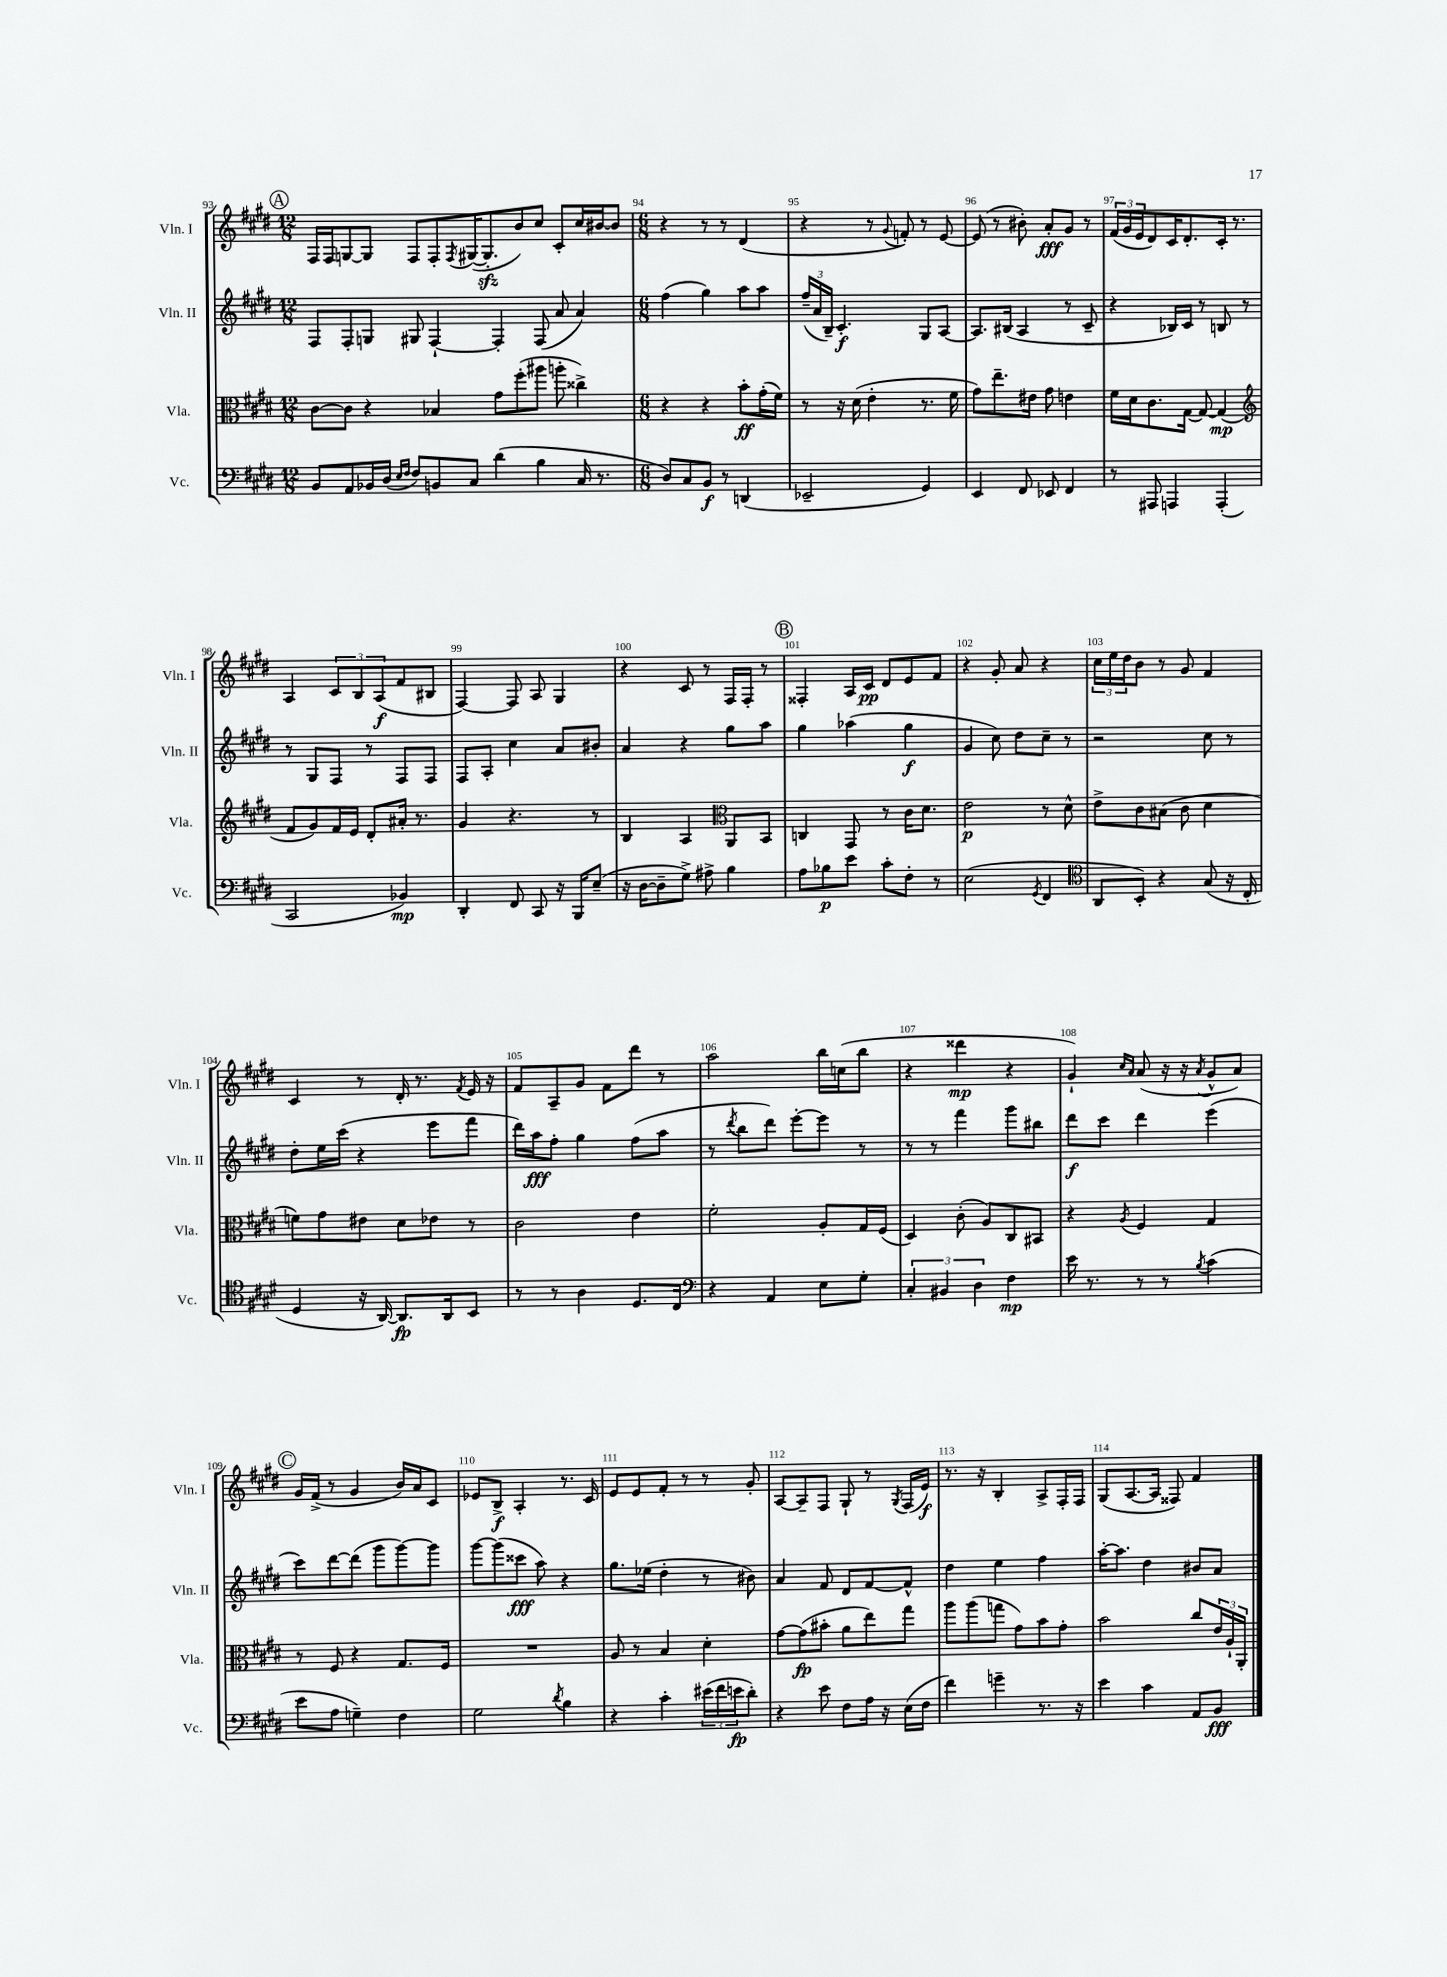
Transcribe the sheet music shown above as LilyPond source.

<<
\new StaffGroup <<
\new Staff = "s0" \with { instrumentName = "Vln. I" shortInstrumentName = "Vln. I" } {
    \clef treble \key e \major \numericTimeSignature \time 12/8
    \mark \markup { \circle "A" } fis16 fis16 g8~ g8 fis8 fis8-. \acciaccatura { fis8 } gis16~( gis8.-.\sfz b'8) cis''8 cis'8-. cis''16 bis'16~ bis'8 |
    \numericTimeSignature \time 6/8 r4 r8 r8 dis'4( |
    r4 r8 \appoggiatura { gis'8 } f'8-.) r8 e'8~ |
    e'8( r8 bis'8-.) a'8-.\fff gis'8 r8 |
    \tuplet 3/2 { fis'16( gis'16 e'16 } dis'8) cis'16 dis'8.-. cis'16-. r8. |
    a4 \tuplet 3/2 { cis'8 b8 a8\f( } fis'8 bis8 |
    fis4~) fis8 a8 gis4 |
    r4 cis'8 r8 fis16 fis16-. r8 |
    \mark \markup { \circle "B" } fisis4-. a16 cis'16\pp dis'8 e'8 fis'8 |
    r4 gis'8-. a'8 r4 |
    \tuplet 3/2 { cis''16 e''16 dis''16 } b'8 r8 gis'8 fis'4 |
    cis'4 r8 dis'16-. r8. \acciaccatura { fis'8 } e'16 r16 |
    fis'8 a8-- gis'8 fis'8 dis'''8 r8 |
    a''2 b''16 c''16( b''8 |
    r4 disis'''4\mp r4 |
    gis'4-!) \grace { cis''16 a'16 } a'8( r16 r16 \acciaccatura { a'8 } gis'8-^ a'8) |
    \mark \markup { \circle "C" } gis'16 fis'16->( r8 gis'4 b'16) a'16 cis'8 |
    ees'8 b8->\f a4-. r8. cis'16 |
    e'8 e'8 fis'8-. r8 r8 gis'8-. |
    a8~ a8-- fis8 gis8-! r8 \acciaccatura { gis8 } fis16( e'16\f) |
    r8. r16 b4-. a8-> fis16-. fis16 |
    gis8( a8.~ a16 fisis8) fis'4 \bar "|." |
}
\new Staff = "s1" \with { instrumentName = "Vln. II" shortInstrumentName = "Vln. II" } {
    \clef treble \key e \major \numericTimeSignature \time 12/8
    \mark \markup { \circle "A" } fis8 fis8-. g8 gis8 fis4~-! fis4-. fis8( a'8 a'4) |
    \numericTimeSignature \time 6/8 fis''4( gis''4) a''8 a''8 |
    \tuplet 3/2 { fis''16--( a'16 b16--) } cis'4.-.\f gis8 a8~ |
    a8. bis16( a4 r8 cis'8-- |
    r4 bes16) cis'16 r8 b8 r8 |
    r8 gis8 fis8 r8 fis8 fis8 |
    fis8 a8-. cis''4 a'8 bis'8-. |
    a'4 r4 gis''8 a''8 |
    \mark \markup { \circle "B" } gis''4 aes''4( gis''4\f |
    gis'4 cis''8) dis''8 cis''8-- r8 |
    r2 cis''8 r8 |
    dis''8-. e''16 cis'''16( r4 e'''8 fis'''8 |
    dis'''16) a''16\fff fis''8-. gis''4 fis''8( a''8 |
    r8 \acciaccatura { dis'''8 } b''8 dis'''8) e'''8~-. e'''8 r8 |
    r8 r8 fis'''4 gis'''8 bis''8 |
    dis'''8\f cis'''8 dis'''4 e'''4( |
    \mark \markup { \circle "C" } cis'''8) dis'''8~ dis'''8( gis'''8 gis'''8~) gis'''8 |
    gis'''8~ gis'''8( cisis'''8\fff a''8) r4 |
    gis''8. ees''16( dis''4-. r8 bis'8) |
    a'4 fis'8 dis'8 fis'8~ fis'8-^ |
    dis''4 e''4 fis''4 |
    a''16~-. a''8. dis''4 bis'8 a'8 \bar "|." |
}
\new Staff = "s2" \with { instrumentName = "Vla." shortInstrumentName = "Vla." } {
    \clef alto \key e \major \numericTimeSignature \time 12/8
    \mark \markup { \circle "A" } cis'8~ cis'8 r4 bes4 gis'8 fis''8-.( ais''8 a''8-. cisis''4->) |
    \numericTimeSignature \time 6/8 r4 r4 b'8-.\ff gis'16-.( fis'16) |
    r8 r16 dis'16( e'4-. r8. fis'16 |
    gis'8) e''8.-- eis'16 gis'8 e'4 |
    fis'16 dis'16 cis'8. gis16~ gis8~ gis4\mp( |
    \clef treble fis'8 gis'8) fis'16 e'16 dis'8-. ais'16-. r8. |
    gis'4 r4. r8 |
    b4 a4 \clef alto a,8 b,8 |
    \mark \markup { \circle "B" } c4 gis,8 r8 cis'16 dis'8. |
    e'2\p r8 dis'8-^ |
    e'8-> cis'8 bis8( cis'8 dis'4 |
    f'8) gis'8 eis'8 dis'8 ees'8 r8 |
    cis'2 e'4 |
    fis'2-. a8-. gis16 fis16( |
    dis4) cis'8-.( a8) cis8 bis,8 |
    r4 \acciaccatura { a8 } fis4 gis4 |
    \mark \markup { \circle "C" } r8 fis8 r4 gis8. fis16 |
    R2. |
    a8 r8 b4 dis'4-. |
    gis'8~ gis'8\fp( bis'8-. a'8 e''8) gis''8 |
    a''8 a''8( g''8 gis'8) b'8 gis'8-. |
    b'2 cis''8 \tuplet 3/2 { e'16 a16-! a,16-. } \bar "|." |
}
\new Staff = "s3" \with { instrumentName = "Vc." shortInstrumentName = "Vc." } {
    \clef bass \key e \major \numericTimeSignature \time 12/8
    \mark \markup { \circle "A" } b,8 a,8 bes,16 dis16( \grace { e16 fis16 } fis8) b,8 cis8 dis'4( b4 cis16 r8. |
    \numericTimeSignature \time 6/8 dis8) cis8 b,8\f r8 d,4( |
    ees,2-- gis,4) |
    e,4 fis,8 ees,8 fis,4 |
    r8 ais,,8 a,,4 a,,4-.( |
    cis,2 bes,4\mp) |
    dis,4-. fis,8 cis,8 r16 b,,16 e8--( |
    r16 dis16~ dis8-- gis8->) ais8-> b4 |
    \mark \markup { \circle "B" } a8 bes8\p e'8 cis'8-. fis8-. r8 |
    e2( \acciaccatura { gis,8 } fis,4 |
    \clef tenor a,8 b,8-.) r4 gis8( r16 cis16-. |
    dis4 r16 a,16~) a,8.\fp a,16 b,8 |
    r8 r8 a4 dis8. cis16 |
    \clef bass r4 a,4 e8 gis8-. |
    \tuplet 3/2 { cis4-. bis,4 dis4 } fis4\mp |
    e'16 r8. r8 r8 \acciaccatura { b8 } cis'4( |
    \mark \markup { \circle "C" } e'8 a8 g4--) fis4 |
    gis2 \acciaccatura { dis'8 } b4 |
    r4 cis'4-. \tuplet 3/2 { eis'16( fis'16 e'16\fp } dis'8-.) |
    r4 e'8 fis8 a16 r16 e16( fis16 |
    fis'4) g'4-- r8. r16 |
    e'4 cis'4 a,8 b,8\fff \bar "|." |
}
>>
>>
\layout { \context { \Score currentBarNumber = #93 \override BarNumber.break-visibility = ##(#f #t #t) barNumberVisibility = #all-bar-numbers-visible } }
